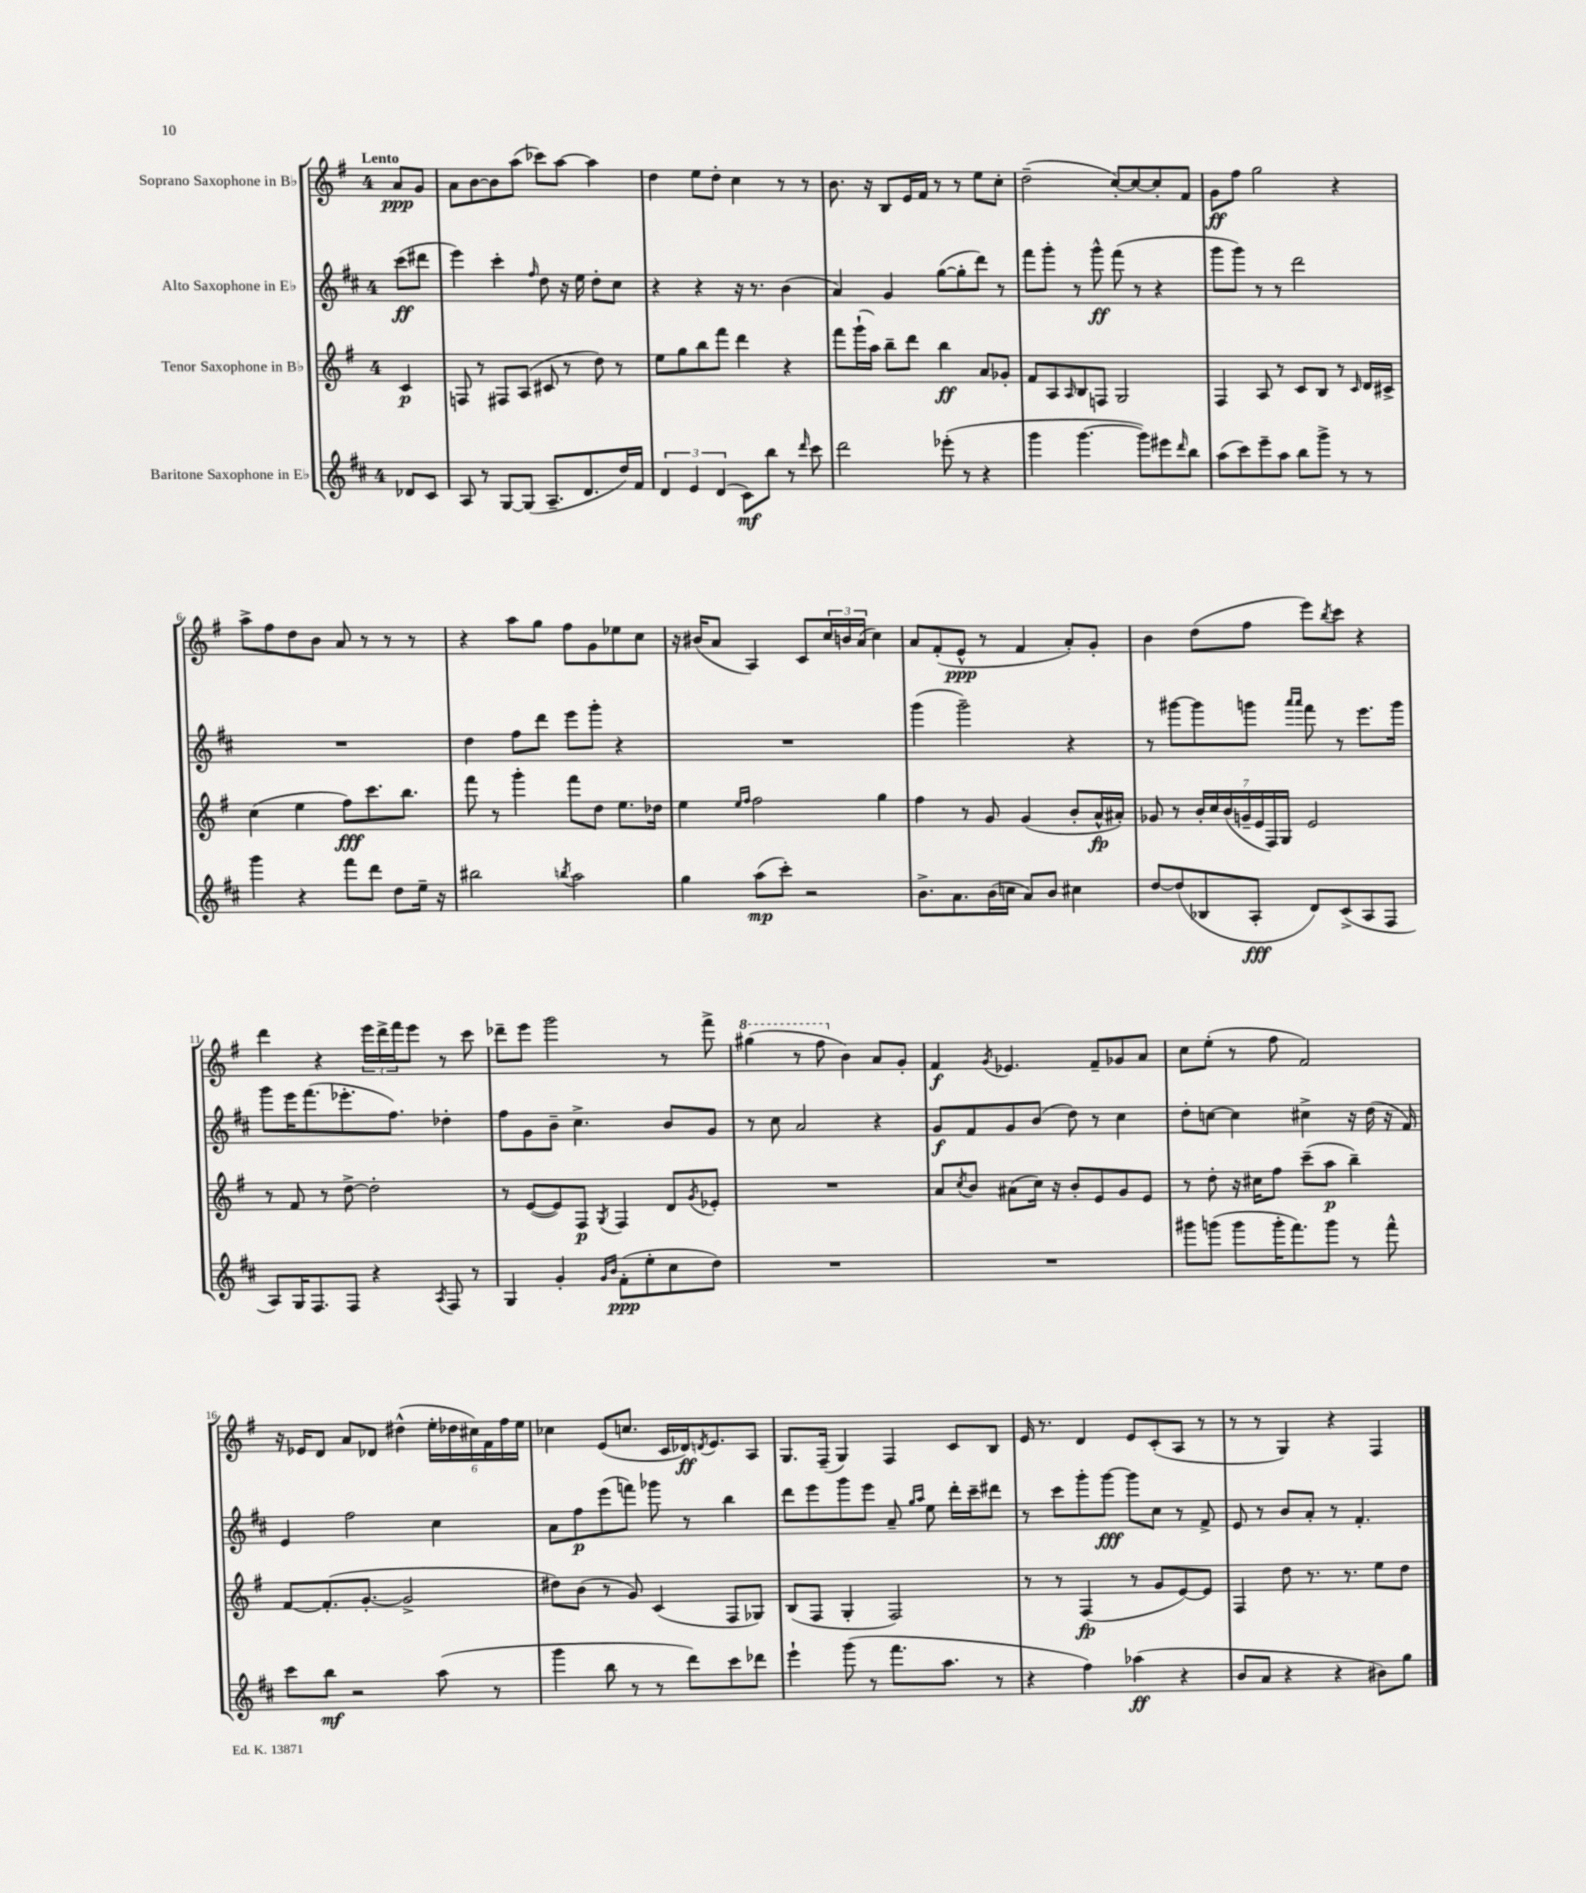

**kern	**dynam	**kern	**dynam	**kern	**dynam	**kern	**dynam
*part4	*part4	*part3	*part3	*part2	*part2	*part1	*part1
*staff4	*staff4	*staff3	*staff3	*staff2	*staff2	*staff1	*staff1
*I"Baritone Saxophone in E♭	*	*I"Tenor Saxophone in B♭	*	*I"Alto Saxophone in E♭	*	*I"Soprano Saxophone in B♭	*
*clefG2	*	*clefG2	*	*clefG2	*	*clefG2	*
*k[f#c#]	*	*k[f#]	*	*k[f#c#]	*	*k[f#]	*
*M4/4	*	*M4/4	*	*M4/4	*	*M4/4	*
=	=	=	=	=	=	=	=
!	!	!	!	!	!	!LO:TX:a:B:t=Lento	!
8d-X/L	.	4c/	p	(8ccc#\L	ff	8a/L	ppp
8c#/J	.	.	.	8ddd#X\J	.	8g/J	.
=1	=1	=1	=1	=1	=1	=1	=1
8A/	.	8Fn/	.	4eee\)	.	8a\L	.
8r	.	8r	.	.	.	[8b\	.
[8G/L	.	8F#X/L	.	4ccc#'\	.	8b\]	.
(8G/J]	.	(8A/J	.	.	.	(8aa\J	.
.	.	.	.	16qqff#/	.	.	.
8.A~/L	.	8c#X/	.	8dd\	.	8ccc-X\L)	.
.	.	8r	.	16r	.	[8aa\J	.
8.d/	.	.	.	16ee\	.	.	.
.	.	8dd\)	.	8dd'\L	.	4aa\]	.
16dd/L)	.	8r	.	8cc#\J	.	.	.
16f#/JJ	.	.	.	.	.	.	.
=2	=2	=2	=2	=2	=2	=2	=2
6d/	.	8ee\L	.	4r	.	4dd\	.
.	.	8gg\	.	.	.	.	.
6e/	.	.	.	.	.	.	.
.	.	8bb\	.	4r	.	8ee\L	.
(6d/	.	.	.	.	.	.	.
.	.	8fff#\J	.	.	.	8dd'\J	.
8c#\L)	mf	4ddd\	.	16r	.	4cc\	.
.	.	.	.	8.r	.	.	.
8bb\J	.	.	.	.	.	.	.
8r	.	4r	.	(4b\	.	8r	.
16qqddd/	.	.	.	.	.	.	.
8ccc#\	.	.	.	.	.	8r	.
=3	=3	=3	=3	=3	=3	=3	=3
2ddd\	.	8fff#\L	.	4a/)	.	8.b\	.
.	.	(16ggg`\L	.	.	.	.	.
.	.	16aa\JJ)	.	.	.	16r	.
.	.	8bb~\L	.	4g/	.	8B/L	.
.	.	8ddd\J	.	.	.	16e/L	.
.	.	.	.	.	.	16f#/JJ	.
(8eee-X'\	.	4bb\	ff	([8gg\L	.	8r	.
8r	.	.	.	8gg'\]	.	8r	.
4r	.	8a/L	.	8ddd\J)	.	8ee\L	.
.	.	8g-X'/J	.	8r	.	8cc'\J	.
=4	=4	=4	=4	=4	=4	=4	=4
4ggg\	.	8f#/L	.	8fff#\L	.	(2dd~\	.
.	.	8A/	.	8ggg'\J	.	.	.
.	.	16qqA/	.	.	.	.	.
[4.ggg\	.	8B/	.	8r	.	.	.
.	.	8Fn/J	.	8ggg^^\	ff	.	.
.	.	2G/	.	(8fff#\	.	[8cc'/L)	.
8ggg\L])	.	.	.	8r	.	8cc/_	.
8eee#X\	.	.	.	4r	.	8cc'/]	.
16qqddd/	.	.	.	.	.	.	.
8bb\J	.	.	.	.	.	8f#/J	.
=5	=5	=5	=5	=5	=5	=5	=5
(8aa\L	.	4F#/	.	8ggg\L	.	8g\L	ff
8ccc#\)	.	.	.	8ggg\J)	.	8ff#\J	.
8eee~\	.	8A/	.	8r	.	2gg\	.
8aa\J	.	8r	.	8r	.	.	.
8bb\L	.	8c/L	.	2ddd\	.	.	.
8ggg^\J	.	8B/J	.	.	.	.	.
8r	.	8r	.	.	.	4r	.
.	.	16qqc/	.	.	.	.	.
8r	.	16d/LL	.	.	.	.	.
.	.	16c#X^/JJ	.	.	.	.	.
!!LO:LB:g=z
=6	=6	=6	=6	=6	=6	=6	=6
4ggg\	.	(4cc\	.	1r	.	8aa^\L	.
.	.	.	.	.	.	8ff#\	.
4r	.	4ee\	.	.	.	8dd\	.
.	.	.	.	.	.	8b\J	.
8fff#\L	.	8ff#\L)	fff	.	.	8a/	.
8ddd\J	.	8.ccc\	.	.	.	8r	.
8dd\L	.	.	.	.	.	8r	.
.	.	8.bb\J	.	.	.	.	.
16ee~\Jk	.	.	.	.	.	8r	.
16r	.	.	.	.	.	.	.
=7	=7	=7	=7	=7	=7	=7	=7
2bb#X\	.	8fff#\	.	4dd\	.	4r	.
.	.	8r	.	.	.	.	.
.	.	4ggg'\	.	8ff#\L	.	8aa\L	.
.	.	.	.	8ddd\J	.	8gg\J	.
8qbbn/	.	.	.	.	.	.	.
2aa\	.	8fff#\L	.	8eee\L	.	8ff#\L	.
.	.	8dd\J	.	8ggg'\J	.	8g\	.
.	.	8.ee\L	.	4r	.	8ee-X\	.
.	.	.	.	.	.	8cc\J	.
.	.	16dd-X\Jk	.	.	.	.	.
=8	=8	=8	=8	=8	=8	=8	=8
4gg\	.	4ee\	.	1r	.	16r	.
.	.	.	.	.	.	(16b#X/KL	.
.	.	.	.	.	.	8a/J	.
.	.	16qqee/LL	.	.	.	.	.
.	.	16qqff#/JJ	.	.	.	.	.
(8aa\L	mp	2ff#\	.	.	.	4A/)	.
8ccc#'\J)	.	.	.	.	.	.	.
2r	.	.	.	.	.	8c/L	.
.	.	.	.	.	.	24cc/L	.
.	.	.	.	.	.	24bn/	.
.	.	.	.	.	.	(24a/JJ	.
.	.	4gg\	.	.	.	4cc\)	.
=9	=9	=9	=9	=9	=9	=9	=9
8.b^\L	.	4ff#\	.	(4ggg\	.	8a/L	.
.	.	.	.	.	.	(8f#'/	.
8.a\	.	.	.	.	.	.	.
.	.	8r	.	2ggg~\)	.	8e^^/J	ppp
(16b\L	.	8g/	.	.	.	8r	.
16ccn\JJ	.	.	.	.	.	.	.
8a/L)	.	(4g/	.	.	.	4f#/	.
8b/J	.	.	.	.	.	.	.
4cc#X\	.	8b'/L	.	4r	.	8a'/L)	.
.	.	16a^^/L	fp	.	.	8g'/J	.
.	.	16a#X'/JJ)	.	.	.	.	.
=10	=10	=10	=10	=10	=10	=10	=10
[8dd/L	.	8g-X/	.	8r	.	4b\	.
(8dd/]	.	8r	.	[8ggg#X\L	.	.	.
8B-X/	.	28b'/LL	.	8ggg#\]	.	(8dd\L	.
.	.	28cc/	.	.	.	.	.
.	.	(28b/	.	.	.	.	.
.	.	28gn~/	.	.	.	.	.
8A'/J	fff	.	.	8gggn\J	.	8ff#\J	.
.	.	28e/	.	.	.	.	.
.	.	28F#/)	.	.	.	.	.
.	.	28G/JJ	.	.	.	.	.
.	.	.	.	16qqaaa/LL	.	.	.
.	.	.	.	16qqaaa/JJ	.	.	.
8d/L)	.	2e/	.	8fff#\	.	8eee\L)	.
.	.	.	.	.	.	8qbb/	.
(8c#^/	.	.	.	8r	.	8ccc\J	.
8A/	.	.	.	8.eee\L	.	4r	.
8F#/J	.	.	.	.	.	.	.
.	.	.	.	16ggg\Jk	.	.	.
!!LO:LB:g=z
=11	=11	=11	=11	=11	=11	=11	=11
8A/L)	.	8r	.	8ggg\L	.	4ddd\	.
16G/K	.	8f#/	.	16eee\K	.	.	.
8.F#/	.	.	.	(8.fff#\	.	.	.
.	.	8r	.	.	.	4r	.
8F#/J	.	[8dd^\	.	8.eee-X'\	.	.	.
4r	.	2dd'\]	.	.	.	24eee\LL	.
.	.	.	.	.	.	24ddd^\	.
.	.	.	.	8.ff#\J)	.	.	.
.	.	.	.	.	.	24fff#\J	.
.	.	.	.	.	.	8eee\J	.
8qA/	.	.	.	.	.	.	.
8F#/	.	.	.	4dd-X'\	.	8r	.
8r	.	.	.	.	.	8ccc\	.
=12	=12	=12	=12	=12	=12	=12	=12
4G/	.	8r	.	8ff#\L	.	8ddd-X~\L	.
.	.	([8e/L	.	8g\	.	8eee\J	.
4g'/	.	8e/])	.	8b~\J	.	2ggg\	.
.	.	8F#/J	p	4.cc#^\	.	.	.
16qqg/LL	.	.	.	.	.	.	.
16qqb/JJ	.	8qG/	.	.	.	.	.
(8f#'\L	ppp	4F#/	.	.	.	.	.
8ee'\	.	.	.	.	.	.	.
8cc#\	.	8d/L	.	8b/L	.	8r	.
.	.	8qg/	.	.	.	.	.
8dd\J)	.	8e-X'/J	.	8g/J	.	8fff#^\	.
=13	=13	=13	=13	=13	=13	=13	=13
*	*	*	*	*	*	*8va	*
1r	.	1r	.	8r	.	(4ggg#X\	.
.	.	.	.	8cc#\	.	.	.
.	.	.	.	2a/	.	8r	.
.	.	.	.	.	.	8fff#\	.
*	*	*	*	*	*	*X8va	*
.	.	.	.	.	.	4b\)	.
.	.	.	.	4r	.	8a/L	.
.	.	.	.	.	.	8g'/J	.
=14	=14	=14	=14	=14	=14	=14	=14
1r	.	8a/L	.	8g/L	f	4f#/	f
.	.	8qcc/	.	.	.	.	.
.	.	8b/J	.	8f#/	.	.	.
.	.	.	.	.	.	8qg/	.
.	.	(8a#X\L	.	8g/	.	4.e-X/	.
.	.	16cc\Jk)	.	(8b/J	.	.	.
.	.	16r	.	.	.	.	.
.	.	8b'/L	.	8dd\)	.	.	.
.	.	8e/	.	8r	.	8f#~/L	.
.	.	8g/	.	4cc#\	.	8g-X/	.
.	.	8e/J	.	.	.	8a/J	.
=15	=15	=15	=15	=15	=15	=15	=15
8ggg#X\L	.	8r	.	8dd'\L	.	8cc\L	.
(8gggn\J	.	8dd'\	.	[8ccn\J	.	(8ee'\J	.
8ggg\L	.	16r	.	4cc\]	.	8r	.
.	.	16cc#X\KL	.	.	.	.	.
16ggg'\K	.	8ff#\J	.	.	.	8ff#\	.
8.fff#\)	.	.	.	.	.	.	.
.	.	(8ccc~\L	.	4cc#X^\	.	2f#/)	.
8ggg\J	.	8aa\J	p	.	.	.	.
8r	.	4bb~\)	.	16r	.	.	.
.	.	.	.	(16dd\	.	.	.
8fff#^^\	.	.	.	16r	.	.	.
.	.	.	.	16f#/)	.	.	.
!!LO:LB:g=z
=16	=16	=16	=16	=16	=16	=16	=16
8ccc#\L	.	[8f#/L	.	4e/	.	16r	.
.	.	.	.	.	.	16e-X/KL	.
8bb\J	mf	(8.f#'/]	.	.	.	8d/J	.
2r	.	.	.	2ff#\	.	8a/L	.
.	.	[8.g'/J	.	.	.	.	.
.	.	.	.	.	.	8d-X/J	.
.	.	2g^/]	.	.	.	(4dd#X^^\	.
(8aa\	.	.	.	4cc#\	.	24ee'\LL	.
.	.	.	.	.	.	24dd-X\	.
.	.	.	.	.	.	24cc#X\)	.
8r	.	.	.	.	.	24f#\	.
.	.	.	.	.	.	24ff#\	.
.	.	.	.	.	.	24ee\JJ	.
=17	=17	=17	=17	=17	=17	=17	=17
4ggg\	.	8dd#X\L)	.	8a\L	.	4cc-X\	.
.	.	(8b\J	.	8ff#\	p	.	.
8bb\	.	8r	.	(8eee\	.	(8e/L	.
8r	.	8g/)	.	8fffn\J)	.	8.ccn/J	.
8r	.	(4c/	.	8ggg-X\	.	.	.
.	.	.	.	.	.	16c/LL	.
8ddd\L)	.	.	.	8r	.	16d-X/J)	ff
.	.	.	.	.	.	8qdn/	.
.	.	.	.	.	.	8.e/	.
8ccc#\	.	8F#/L	.	4bb\	.	.	.
8ddd-X\J	.	8G-X/J)	.	.	.	8A/J	.
=18	=18	=18	=18	=18	=18	=18	=18
4eee`\	.	(8B/L	.	8ddd\L	.	8.G/L	.
.	.	8F#/J	.	8eee\	.	.	.
.	.	.	.	.	.	(16F#~/Jk	.
(8ggg\	.	4G'/	.	8ggg\	.	4G/)	.
8r	.	.	.	8eee\J	.	.	.
8.fff#\L	.	2F#/)	.	8a~/	.	4F#/	.
.	.	.	.	16qqgg/LL	.	.	.
.	.	.	.	16qqaa/JJ	.	.	.
.	.	.	.	8ee\	.	.	.
8.aa\J	.	.	.	.	.	.	.
.	.	.	.	16ddd'\LL	.	8c/L	.
.	.	.	.	16ccc#~\J	.	.	.
8r	.	.	.	8ddd#X\J	.	8B/J	.
=19	=19	=19	=19	=19	=19	=19	=19
4r	.	8r	.	8r	.	16e/	.
.	.	.	.	.	.	8.r	.
.	.	8r	.	8ccc#\L	.	.	.
4ff#\)	.	(4F#/	fp	8ggg'\	.	4d/	.
.	.	.	.	[8ggg\J	fff	.	.
(4aa-X\	ff	8r	.	8ggg\L]	.	8e/L	.
.	.	8g/L	.	8cc#\J	.	(8c'/	.
4r	.	[8e/)	.	8r	.	8A/J	.
.	.	8e/J]	.	8f#^/	.	8r	.
=20	=20	=20	=20	=20	=20	=20	=20
8b/L	.	4F#/	.	8e/	.	8r	.
8a/J	.	.	.	8r	.	8r	.
4r	.	8dd\	.	8b/L	.	4G/)	.
.	.	8.r	.	8a'/J	.	.	.
4r	.	.	.	8r	.	4r	.
.	.	8.r	.	.	.	.	.
.	.	.	.	4.f#'/	.	.	.
8b#X\L)	.	8ee\L	.	.	.	4F#/	.
8gg\J	.	8dd\J	.	.	.	.	.
==	==	==	==	==	==	==	==
*-	*-	*-	*-	*-	*-	*-	*-
